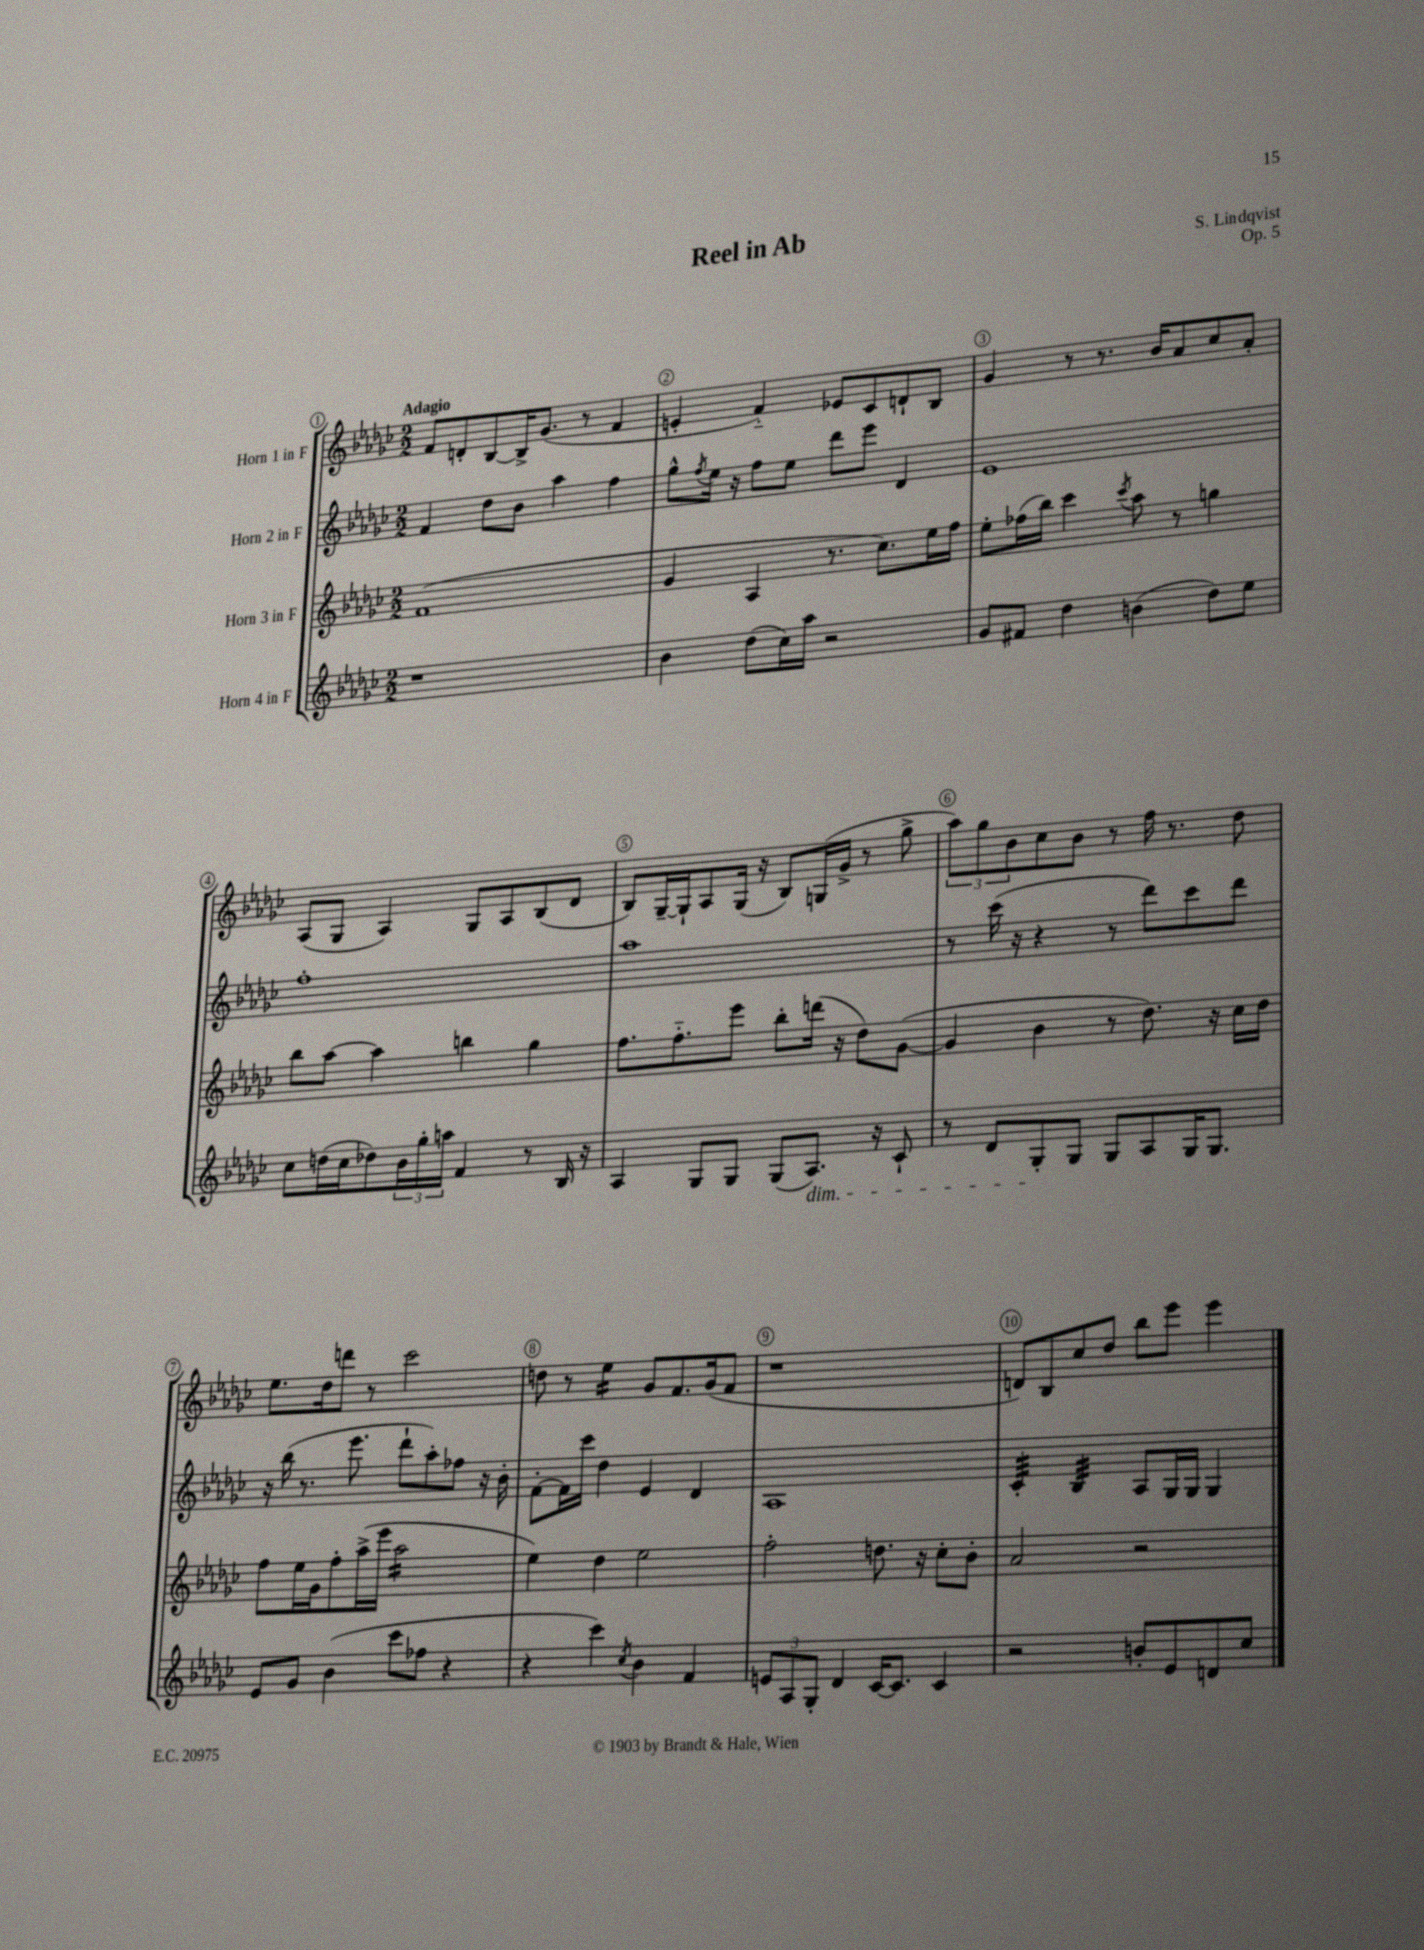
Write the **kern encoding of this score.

**kern	**kern	**kern	**kern
*staff4	*staff3	*staff2	*staff1
*clefG2	*clefG2	*clefG2	*clefG2
*k[b-e-a-d-g-c-]	*k[b-e-a-d-g-c-]	*k[b-e-a-d-g-c-]	*k[b-e-a-d-g-c-]
*M2/2	*M2/2	*M2/2	*M2/2
1r	(1f	4f/	8f/L
.	.	.	8d'/
.	.	8dd-\L	[8B-/
.	.	8b-\J	16B-^/]K
.	.	.	(8.g-/J
.	.	4aa-\	.
.	.	.	8r
.	.	4ff\	4f/
=	=	=	=
4b-\	4g-/	8gg-^^\L	4e'/
.	.	8qff/	.
.	.	16ee-\Jk	.
.	.	16r	.
(8dd-\L	4A-/	8ff\L	4f'~/)
16cc-\L)	.	8ee-\J	.
16aa-\JJ	.	.	.
2r	8.r	8ddd-\L	8e-/L
.	.	8eee-\J	8c-/
.	8.cc-\L)	.	.
.	.	4d-/	8d`/
.	16ee-\L	.	8B-/J
.	16ff\JJ	.	.
=	=	=	=
8g-/L	8ee-'\L	1e-	4g-/
8f#/J	(16ff-\L	.	.
.	16bb-\JJ)	.	.
4dd-\	4ccc-\	.	8r
.	.	.	8.r
.	8qccc-/	.	.
(4b\	8aa-\	.	.
.	.	.	16b-/LK
.	8r	.	8a-/
8dd-\L)	4gg\	.	8cc-/
8ee-\J	.	.	8a-'/J
=	=	=	=
8cc-\L	8bb-\L	1ff'	(8A-/L
(16dd\L	[8aa-\J	.	8G-/J
16cc-\J	.	.	.
8dd-\)	4aa-\]	.	4A-/)
24b-\L	.	.	.
24gg-'\	.	.	.
24aa\JJ	.	.	.
4f/	4bb\	.	8G-/L
.	.	.	8A-/
8r	4gg-\	.	(8B-/
16B-/	.	.	8d-/J
16r	.	.	.
=	=	=	=
4A-/	8.ff\L	1aa-	8B-/L)
.	.	.	[16G-~/L
.	8.ff'~\	.	16G-`/]J
8G-/L	.	.	8A-/
8G-/J	8eee-\J	.	(16G-/Jk
.	.	.	16r
(8G-/L	8bb-'\L	.	8B-/L)
8.A-/J)	(16ddd\Jk	.	(16G/L
.	16r	.	16g-^/JJ
.	8dd-\L)	.	8r
16r	.	.	.
8c-`/	([8g-\J	.	8gg-^\
=	=	=	=
8r	4g-/]	8r	12aa-\L)
.	.	.	12gg-\
8d-/L	.	(16ccc-\	.
.	.	.	12b-\
.	.	16r	.
8G-'/	4b-\	4r	8cc-\
8G-/J	.	.	8b-\J
8G-/L	8r	8r	8r
8A-/	8.dd-\)	8ddd-\L)	16ff\
.	.	.	8.r
16G-/K	.	8ccc-\	.
8.G-/J	16r	.	.
.	16cc-\LL	8ddd-\J	8dd-\
.	16dd-\JJ	.	.
=	=	=	=
8e-/L	8ff\L	16r	8.ee-\L
.	.	(16bb-\	.
8g-/J	16ee-\L	8.r	.
.	16g-\J	.	16dd-\k
(4b-\	8ff'\	.	8ddd\J
.	.	8.eee-\	.
.	(16aa-^\L	.	8r
.	16eee-\JJ	.	.
8ccc-\L	2aa-\	8ddd-`\L	2ccc-\
8ff-\J	.	8aa-'\)	.
4r	.	8ff-\J	.
.	.	16r	.
.	.	16b-'\	.
=	=	=	=
4r	4ee-\)	[8f'\L	8dd\
.	.	16f\]L	8r
.	.	16ccc-\JJ	.
4ccc-\)	4dd-\	4dd-\	4ee-\
8qcc-/	.	.	.
4b-\	2ee-\	4e-/	8g-/L
.	.	.	8.f/
4f/	.	4d-/	.
.	.	.	(16g-/k
.	.	.	8f/J
=	=	=	=
12e/L	2ff'\	1A-	1r
12A-/	.	.	.
12G-'/J	.	.	.
4d-/	.	.	.
[16c-/LK	8.dd\	.	.
8.c-/]J	.	.	.
.	16r	.	.
4c-/	8cc-'\L	.	.
.	8b-'\J	.	.
=	=	=	=
2r	2a-/	4c-'/	8d/L)
.	.	.	8B-/
.	.	4B-/	8cc-/
.	.	.	8dd-/J
8b'/L	2r	8A-/L	8bb-\L
8e-/	.	16G-/L	8eee-\J
.	.	16G-/JJ	.
8d/	.	4G-/	4eee-\
8cc-/J	.	.	.
==	==	==	==
*-	*-	*-	*-
